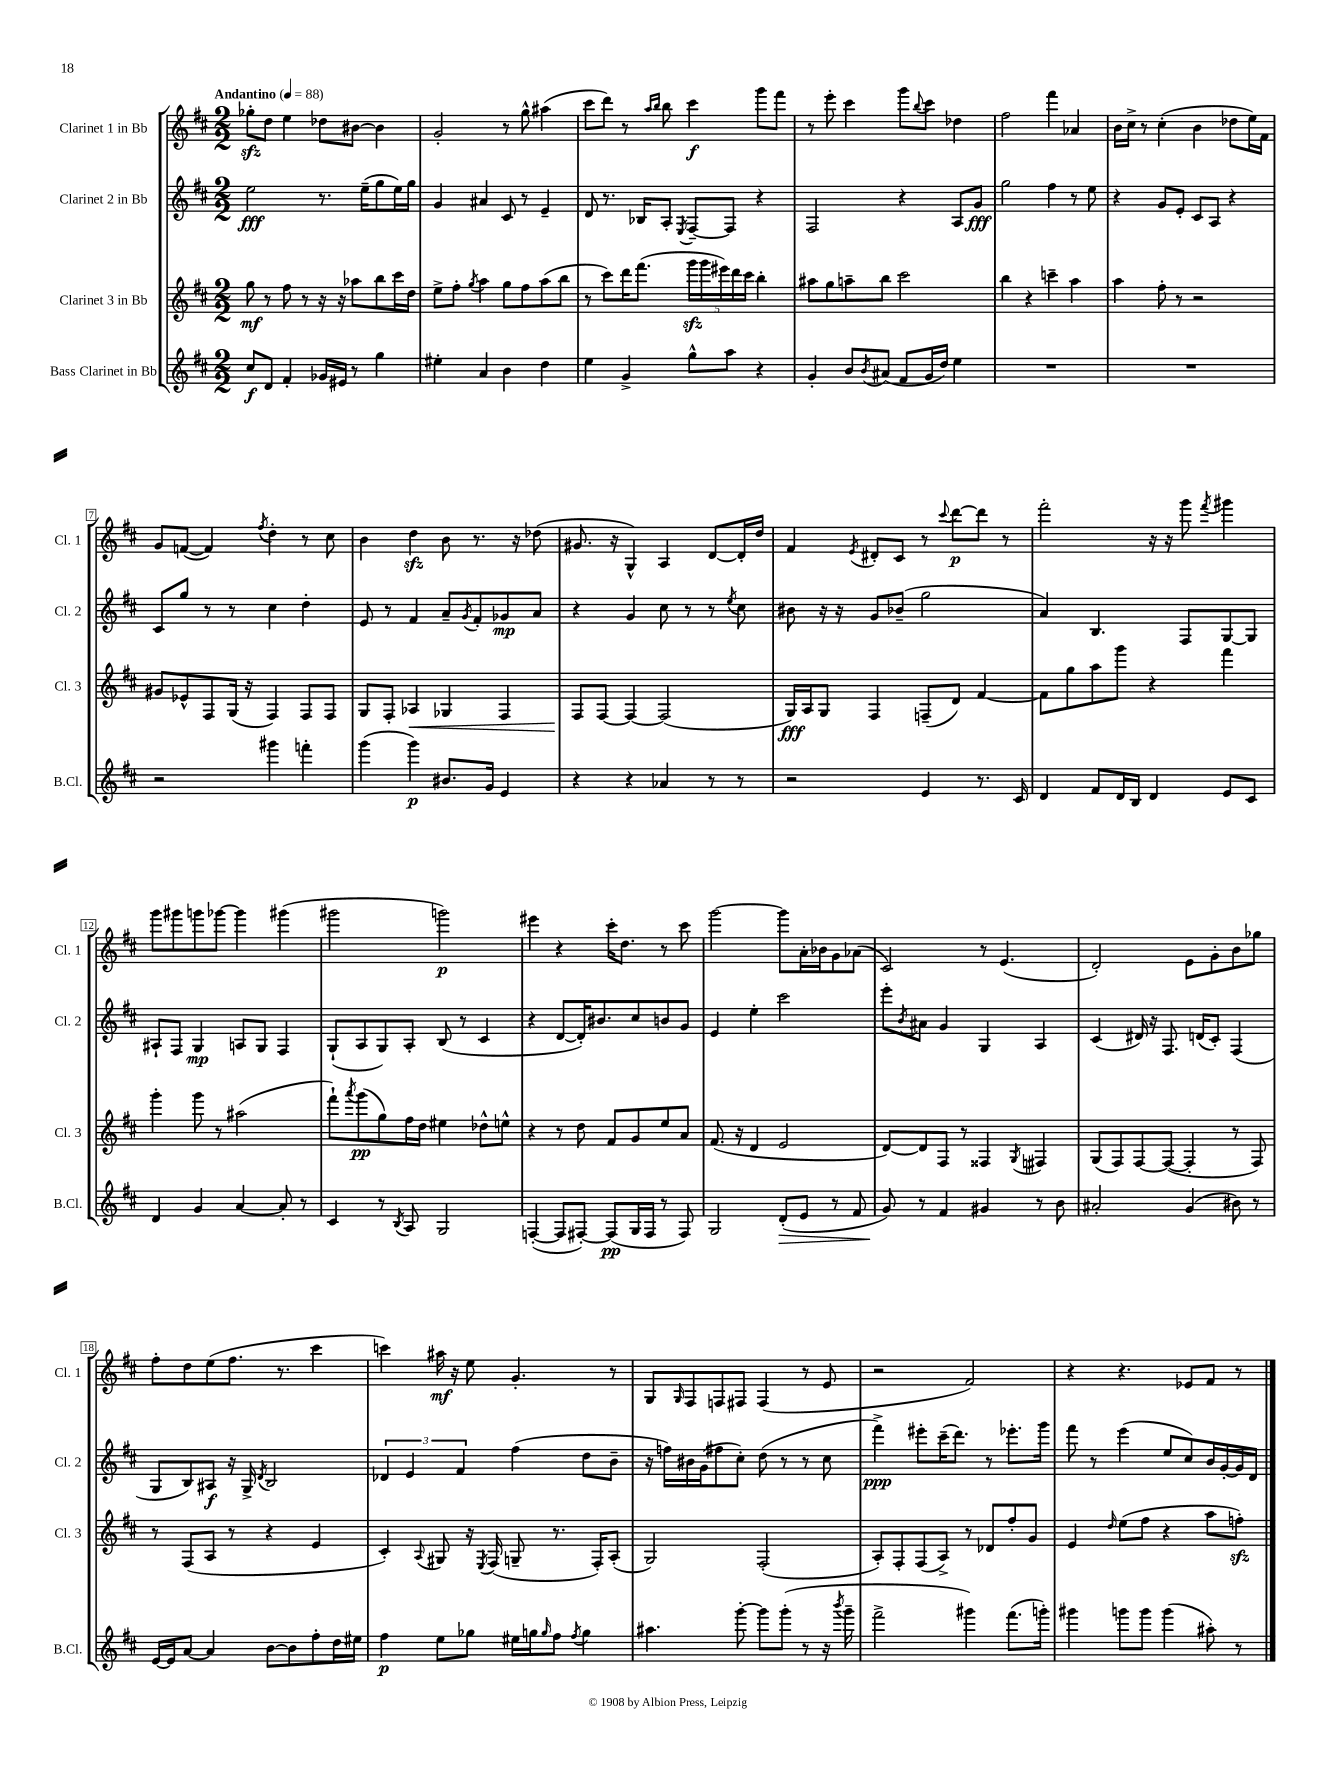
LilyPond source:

<<
\new StaffGroup <<
\new Staff = "s0" \with { instrumentName = "Clarinet 1 in Bb" shortInstrumentName = "Cl. 1" } {
    \clef treble \key d \major \numericTimeSignature \time 2/2 \tempo "Andantino" 4 = 88
    ges''8-.\sfz d''8 e''4 des''8 bis'8~ bis'4 |
    g'2-. r8 g''8-^ ais''4( |
    cis'''8 d'''8) r8 \grace { a''16 b''16 } b''8 cis'''4\f g'''8 fis'''8 |
    r8 e'''8-. cis'''4 g'''8 \appoggiatura { b''8 } cis'''8 des''4 |
    fis''2 fis'''4 aes'4 |
    b'16 cis''16-> r8 cis''4-.( b'4 des''8 e''16) fis'16 |
    g'8 f'8~( f'4) \acciaccatura { fis''8 } d''4-. r8 cis''8 |
    b'4 d''4\sfz b'8 r8. r16 des''8( |
    gis'8. r16 g4-^) a4 d'8~ d'16-. d''16 |
    fis'4 \acciaccatura { e'8 } dis'8-. cis'8 r8 \appoggiatura { cis'''8 } d'''8~\p d'''8 r8 |
    fis'''2-. r16 r16 g'''8 \acciaccatura { fis'''8 } gis'''4 |
    g'''8 gis'''8 g'''8 ges'''8~ ges'''4 gis'''4( |
    gis'''2 g'''2\p) |
    eis'''4 r4 cis'''16-. d''8. r8 cis'''8 |
    g'''2~ g'''8 a'16-. bes'16 g'8 aes'8( |
    cis'2) r8 e'4.( |
    d'2-.) e'8 g'8-. b'8 ges''8 |
    fis''8-. d''8 e''8( fis''8. r8. cis'''4 |
    c'''4) ais''16\mf r16 e''8 g'4.-. r8 |
    g8 \grace { g16 } fis8 f8 fis8 fis4( r8 e'8 |
    r2 fis'2) |
    r4 r4. ees'8 fis'8 r8 \bar "|." |
}
\new Staff = "s1" \with { instrumentName = "Clarinet 2 in Bb" shortInstrumentName = "Cl. 2" } {
    \clef treble \key d \major \numericTimeSignature \time 2/2
    e''2\fff r8. e''16--( g''8 e''16) g''16 |
    g'4 ais'4 cis'8 r8 e'4-- |
    d'8 r8. bes16 a8-. \acciaccatura { e8 } fis8~-- fis8 r4 |
    fis2 r4 a8 g'8\fff |
    g''2 fis''4 r8 e''8 |
    r4 g'8 e'8-. cis'8 a8 r4 |
    cis'8 g''8 r8 r8 cis''4 d''4-. |
    e'8 r8 fis'4 a'8-- \acciaccatura { g'8 } fis'8-. ges'8\mp a'8 |
    r4 g'4 cis''8 r8 r8 \acciaccatura { e''8 } cis''8 |
    bis'8 r16 r16 g'8 bes'8--( g''2 |
    a'4) b4. fis8 g8~ g8 |
    ais8-! fis8 g4\mp a8 g8 fis4 |
    g8-!( a8 g8) a8-. b8( r8 cis'4 |
    r4 d'8~ d'16-.) bis'8. cis''8 b'8 g'8 |
    e'4 e''4-. cis'''2 |
    e'''8-. \acciaccatura { b'8 } ais'8 g'4 g4 a4 |
    cis'4( dis'16) r16 fis8. d'16( cis'8-.) fis4( |
    g8 b8) ais8\f r16 g16-> \acciaccatura { d'8 } b2 |
    \tuplet 3/2 { des'4 e'4 fis'4 } fis''4( d''8 b'8-- |
    r16 f''16) bis'16 g'16( fis''8 cis''8-.) d''8( r8 r8 cis''8 |
    fis'''4->\ppp) eis'''8-. cis'''16--( d'''8.) r8 ees'''8.-. g'''16 |
    fis'''8 r8 e'''4( e''8 cis''8) b'16 g'16~-. g'16 d'16 \bar "|." |
}
\new Staff = "s2" \with { instrumentName = "Clarinet 3 in Bb" shortInstrumentName = "Cl. 3" } {
    \clef treble \key d \major \numericTimeSignature \time 2/2
    g''8\mf r8 fis''8 r8 r16 r16 aes''8 b''8 cis'''16 d''16 |
    e''8-> fis''8-. \acciaccatura { g''8 } a''4 g''8 fis''8 a''8( b''8 |
    r8 cis'''8) d'''16 fis'''8.( \tuplet 5/4 { g'''16\sfz g'''16 eis'''16) d'''16 cis'''16 } b''4-. |
    ais''8 g''8 a''8-- b''8 cis'''2 |
    b''4 r4 c'''4-- a''4 |
    a''4 fis''8-. r8 r2 |
    gis'8 ees'8-^ fis8 g16( r16 fis4) fis8 fis8 |
    g8 fis8-. aes4\< ges4 fis4 |
    fis8\! fis8~ fis4~ fis2( |
    g16\fff) a16 g8 fis4 f8--( d'8) fis'4~ |
    fis'8 g''8 a''8 g'''8 r4 fis'''4 |
    g'''4-. g'''8 r8 ais''2( |
    fis'''8-!) \acciaccatura { a'''8 } g'''8\pp( g''8) fis''16 d''16 eis''4 des''8-^ e''8-^ |
    r4 r8 d''8 fis'8 g'8 e''8 a'8 |
    fis'8.( r16 d'4 e'2 |
    d'8~) d'8 fis8 r8 fisis4 \acciaccatura { g8 } fis4 |
    g8( fis8) fis8~ fis8~( fis4-. r8 fis8) |
    r8 fis8( a8 r8 r4 e'4 |
    cis'4-.) \appoggiatura { a8 } gis8 r16 \acciaccatura { e8 } fis16( g8-- r8. fis16-.) a8-.( |
    g2) fis2-.( |
    a8-.) fis8-. fis8( a8->) r8 des'8 fis''8-. g'8 |
    e'4 \grace { d''16 } e''8( fis''8 r4 a''8 f''8-.\sfz) \bar "|." |
}
\new Staff = "s3" \with { instrumentName = "Bass Clarinet in Bb" shortInstrumentName = "B.Cl." } {
    \clef treble \key d \major \numericTimeSignature \time 2/2
    cis''8\f d'8 fis'4-. ges'16 eis'16 r8 g''4 |
    eis''4-. a'4 b'4 d''4 |
    e''4 g'4-> g''8-^ a''8 r4 |
    g'4-. b'8 \acciaccatura { b'8 } ais'8( fis'8 g'16 d''16) e''4 |
    R1 |
    R1 |
    r2 gis'''4 f'''4-. |
    g'''4( g'''4\p) bis'8. g'16 e'4 |
    r4 r4 aes'4 r8 r8 |
    r2 e'4 r8. cis'16 |
    d'4 fis'8 d'16 b16 d'4 e'8 cis'8 |
    d'4 g'4 a'4~ a'8-. r8 |
    cis'4 r8 \acciaccatura { b8 } a8 g2 |
    f4~-.( f8 fis8~-.) fis8\pp( g16 fis16 r8 fis8) |
    g2 d'8-.\>( e'8 r8 fis'8 |
    g'8\!) r8 fis'4 gis'4 r8 b'8 |
    ais'2-. g'4( bis'8) r8 |
    e'16~ e'16 a'8~ a'4 b'8~ b'8 fis''8-. d''16 eis''16 |
    fis''4\p e''8 ges''8 eis''16 g''16 \grace { g''16 } fis''8 \acciaccatura { fis''8 } g''4 |
    ais''4. g'''8~-. g'''8 g'''8-.( r8 r16 \acciaccatura { b'''8 } g'''16-- |
    fis'''2-> gis'''4) fis'''8.( g'''16-.) |
    gis'''4 g'''8 g'''8 g'''4( ais''8-.) r8 \bar "|." |
}
>>
>>
\layout { \context { \Score \override BarNumber.stencil = #(make-stencil-boxer 0.1 0.3 ly:text-interface::print) } }
